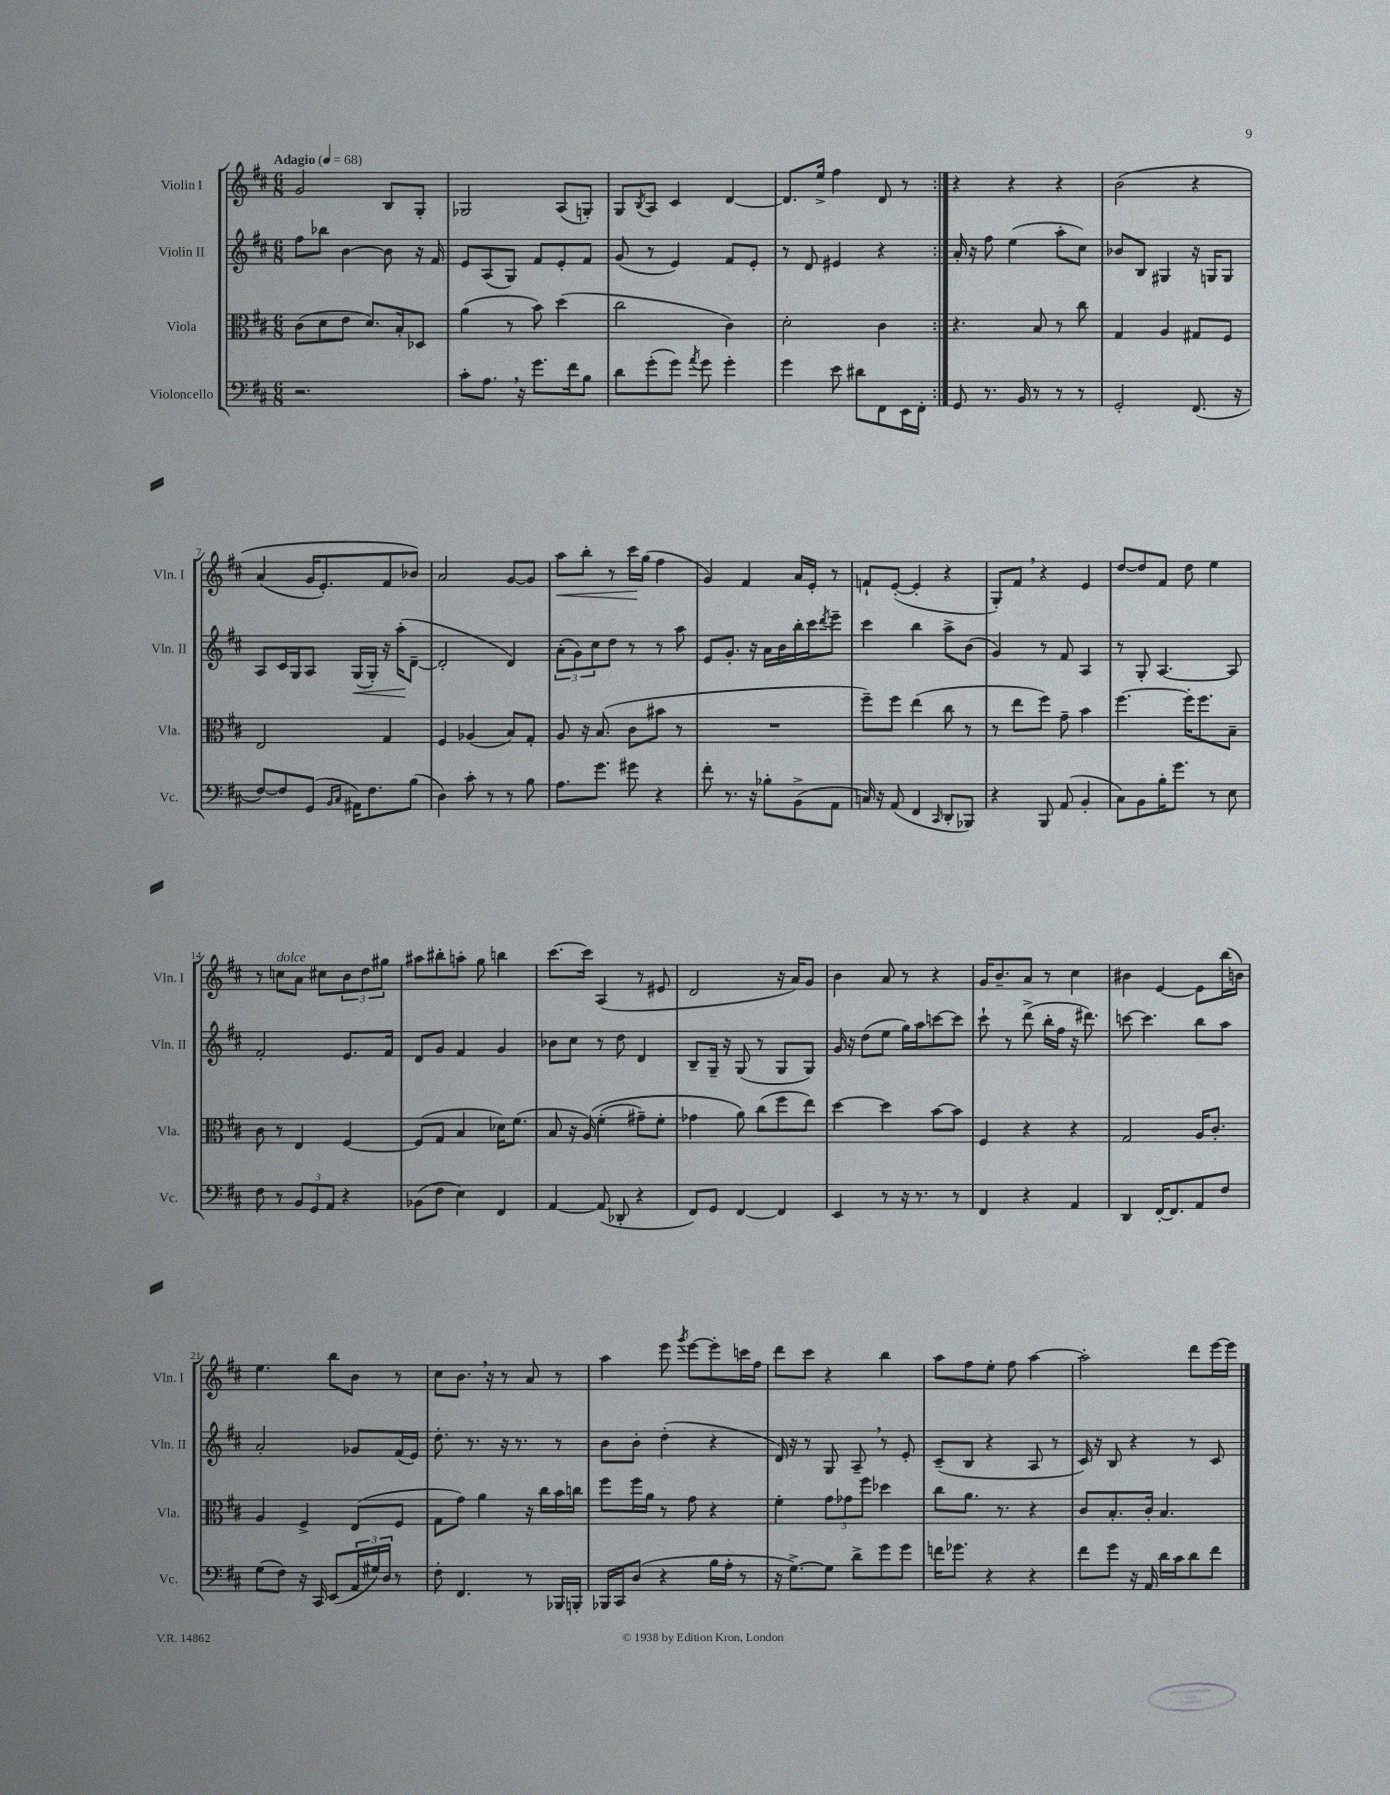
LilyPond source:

<<
\new StaffGroup <<
\new Staff = "s0" \with { instrumentName = "Violin I" shortInstrumentName = "Vln. I" } {
    \clef treble \key d \major \numericTimeSignature \time 6/8 \tempo "Adagio" 4 = 68
    \repeat volta 2 { g'2 b8 g8-. |
    ges2 a8( g8-.) |
    g8 \acciaccatura { b8 } a8 cis'4 d'4~ |
    d'8. e''16-> fis''4 d'8 r8 | }
    r4 r4 r4 |
    b'2\( r4 |
    a'4( g'16 e'8.-.) fis'8 bes'8\) |
    a'2 g'8~ g'8 |
    a''8\< b''8-. r8 cis'''16\! g''16( fis''4 |
    g'4) fis'4 a'16 e'16-. r8 |
    f'8-! e'8~-.( e'4-. r4 |
    g8-.) fis'8 \breathe r4 e'4 |
    d''8~ d''8 fis'8 d''8 e''4 |
    r8 c''8^\markup { \italic "dolce" } a'8 cis''8 \tuplet 3/2 { b'8 d''8 gis''8 } |
    ais''8 bis''8-. a''8-. g''8 b''4 |
    cis'''8.~ cis'''16 a4( r8 eis'8 |
    d'2 r16 a'16) g'8 |
    b'4 a'8 r8 r4 |
    g'16 b'8.-- a'8 r8 cis''4 |
    bis'4 e'4~ e'8 b''16( b'16) |
    e''4. b''8 b'8 r8 |
    cis''8 b'8. \breathe r16 r8 a'8 r8 |
    a''4 e'''8 \acciaccatura { g'''8 } e'''8~ e'''8-. c'''16 fis''16 |
    d'''8 cis'''8 r4 b''4 |
    a''8 fis''8 e''8-. fis''8 a''4~ |
    a''2-. d'''8 e'''16~ e'''16 \bar "|." |
}
\new Staff = "s1" \with { instrumentName = "Violin II" shortInstrumentName = "Vln. II" } {
    \clef treble \key d \major \numericTimeSignature \time 6/8
    \repeat volta 2 { fis''8 bes''8 b'4~ b'8 r16 fis'16 |
    e'8 a8( g8) fis'8 e'8-. fis'8 |
    g'8( r8 e'4) fis'8 e'8-. |
    r8 d'8 eis'4 r4 | }
    a'16-. r16 fis''8 e''4( a''8-. cis''8) |
    bes'8 b8 gis4 r16 g16 g8 |
    a8 cis'16 g16 a8 g16\<( g16-.) r16 a''16-.\!( d'8~-- |
    d'2-. d'4) |
    \tuplet 3/2 { a'8-.( g'8) cis''8 } d''8 r8 r8 a''8 |
    e'8 g'8.-. r16 a'16 b'16 b''16-. cis'''16 \acciaccatura { d'''8 } e'''8-- |
    cis'''4 b''4 a''8-> b'8( |
    g'4) r8 fis'8 a4 |
    r8 g8-. a4.~ a8 |
    fis'2-. e'8. fis'16 |
    d'8 g'8 fis'4 g'4 |
    bes'8 cis''8 r8 d''8 d'4 |
    b8-- g16-- r16 g8( r8 g8 g8) |
    g'16 r16 d''8( e''8 g''16) a''16 c'''8~ c'''8 |
    cis'''8-! r8 d'''8->( b''16-. fis''16 r16 dis'''8.) |
    c'''8~ c'''4. b''8 a''8 |
    a'2-. ges'8 fis'16( e'16) |
    d''8.-. r8. r16 r8. r8 |
    b'8 b'8-. d''4-.( r4 |
    d'16) r16 r8 g8 a8-- \breathe r8 e'8-. |
    cis'8--( b8 r4 a8 r8 |
    cis'16) r16 b8 r4 r8 cis'8 \bar "|." |
}
\new Staff = "s2" \with { instrumentName = "Viola" shortInstrumentName = "Vla." } {
    \clef alto \key d \major \numericTimeSignature \time 6/8
    \repeat volta 2 { cis'8( d'8 e'8 d'8.) b16-. des8 |
    a'4( r8 b'8) d''4( |
    cis''2 cis'4) |
    d'2-. cis'4 | }
    r4. b8 r8 cis''8 |
    g4 a4 gis8 fis8 |
    e2 g4 |
    fis4 aes4( b8) g8-. |
    a8 r16 b8.( cis'8 bis'8 r8 |
    R2. |
    fis''8--) fis''8 e''4( cis''8 r8 |
    r8 e''8 fis''8) g'8-- b'4 |
    fis''4.~ fis''16-. fis''8. b8-- |
    cis'8 r8 e4 fis4~ |
    fis8( g8 b4 des'16) fis'8.( |
    b8 r16 a16)\( fis'4-.( gis'8--) fis'8-. |
    ges'4 a'8\) cis''8( fis''8 e''8) |
    d''4~ d''4 b'8~ b'8 |
    fis4 r4 r4 |
    g2 a16 cis'8.-. |
    a4 fis4-> e8( fis8 |
    g8 g'8) a'4 r16 cis''16 b'16 c''16 |
    fis''8 fis''16 a'16 r8 g'8 r4 |
    fis'4-. \tuplet 3/2 { g'8 ges'8 fis''8 } des''4 |
    cis''8 a'8. r8. r4 |
    cis'8 b8.-. cis'16-. b4. \bar "|." |
}
\new Staff = "s3" \with { instrumentName = "Violoncello" shortInstrumentName = "Vc." } {
    \clef bass \key d \major \numericTimeSignature \time 6/8
    \repeat volta 2 { r2. |
    cis'8-. a8. \breathe r16 g'8. fis'16 b8 |
    d'8 g'8-.( g'8) \acciaccatura { a'8 } g'8 g'4-. |
    g'4 e'8 dis'8 fis,8 e,16 fis,16-. | }
    g,8 r8. b,16 r8 r8 r8 |
    g,2-. fis,8.( r16 |
    fis8~) fis8 g,8( \grace { b,16 cis16 } ais,16) fis8. b8( |
    d4) cis'8-. r8 r8 b8 |
    a8. g'8. gis'8 r4 |
    fis'8-. r8. r16 bes8-. b,8->( a,8 |
    c16) r16 a,8( fis,4 \grace { cis,16 } d,8-. bes,,8) |
    r4 b,,8 a,8( b,4-. |
    cis8) b,8 b16-. g'8. r8 e8 |
    fis8 r8 \tuplet 3/2 { b,8 g,8 a,8 } r4 |
    bes,8( fis8 e4) fis,4 |
    a,4~ a,8( des,8-. r4 |
    fis,8) g,8 fis,4~ fis,4 |
    e,4 r8 r16 r8. r8 |
    fis,4 r4 a,4 |
    d,4 fis,16~-. fis,8. a,8 fis8 |
    g8( fis8) r16 cis,16 e,8( \tuplet 3/2 { a,16 gis16) d16 } r8 |
    fis8-. fis,4. r8 bes,,16 b,,16-. |
    bes,,16 cis,16 d8( r4 b16 a16-. r8 |
    r16 g8.~->) g8 d'8-> g'8 g'8 |
    f'16 ges'8. r4 r4 |
    fis'8 g'8 r16 a,16 d'16 cis'16 d'8 fis'8 \bar "|." |
}
>>
>>
